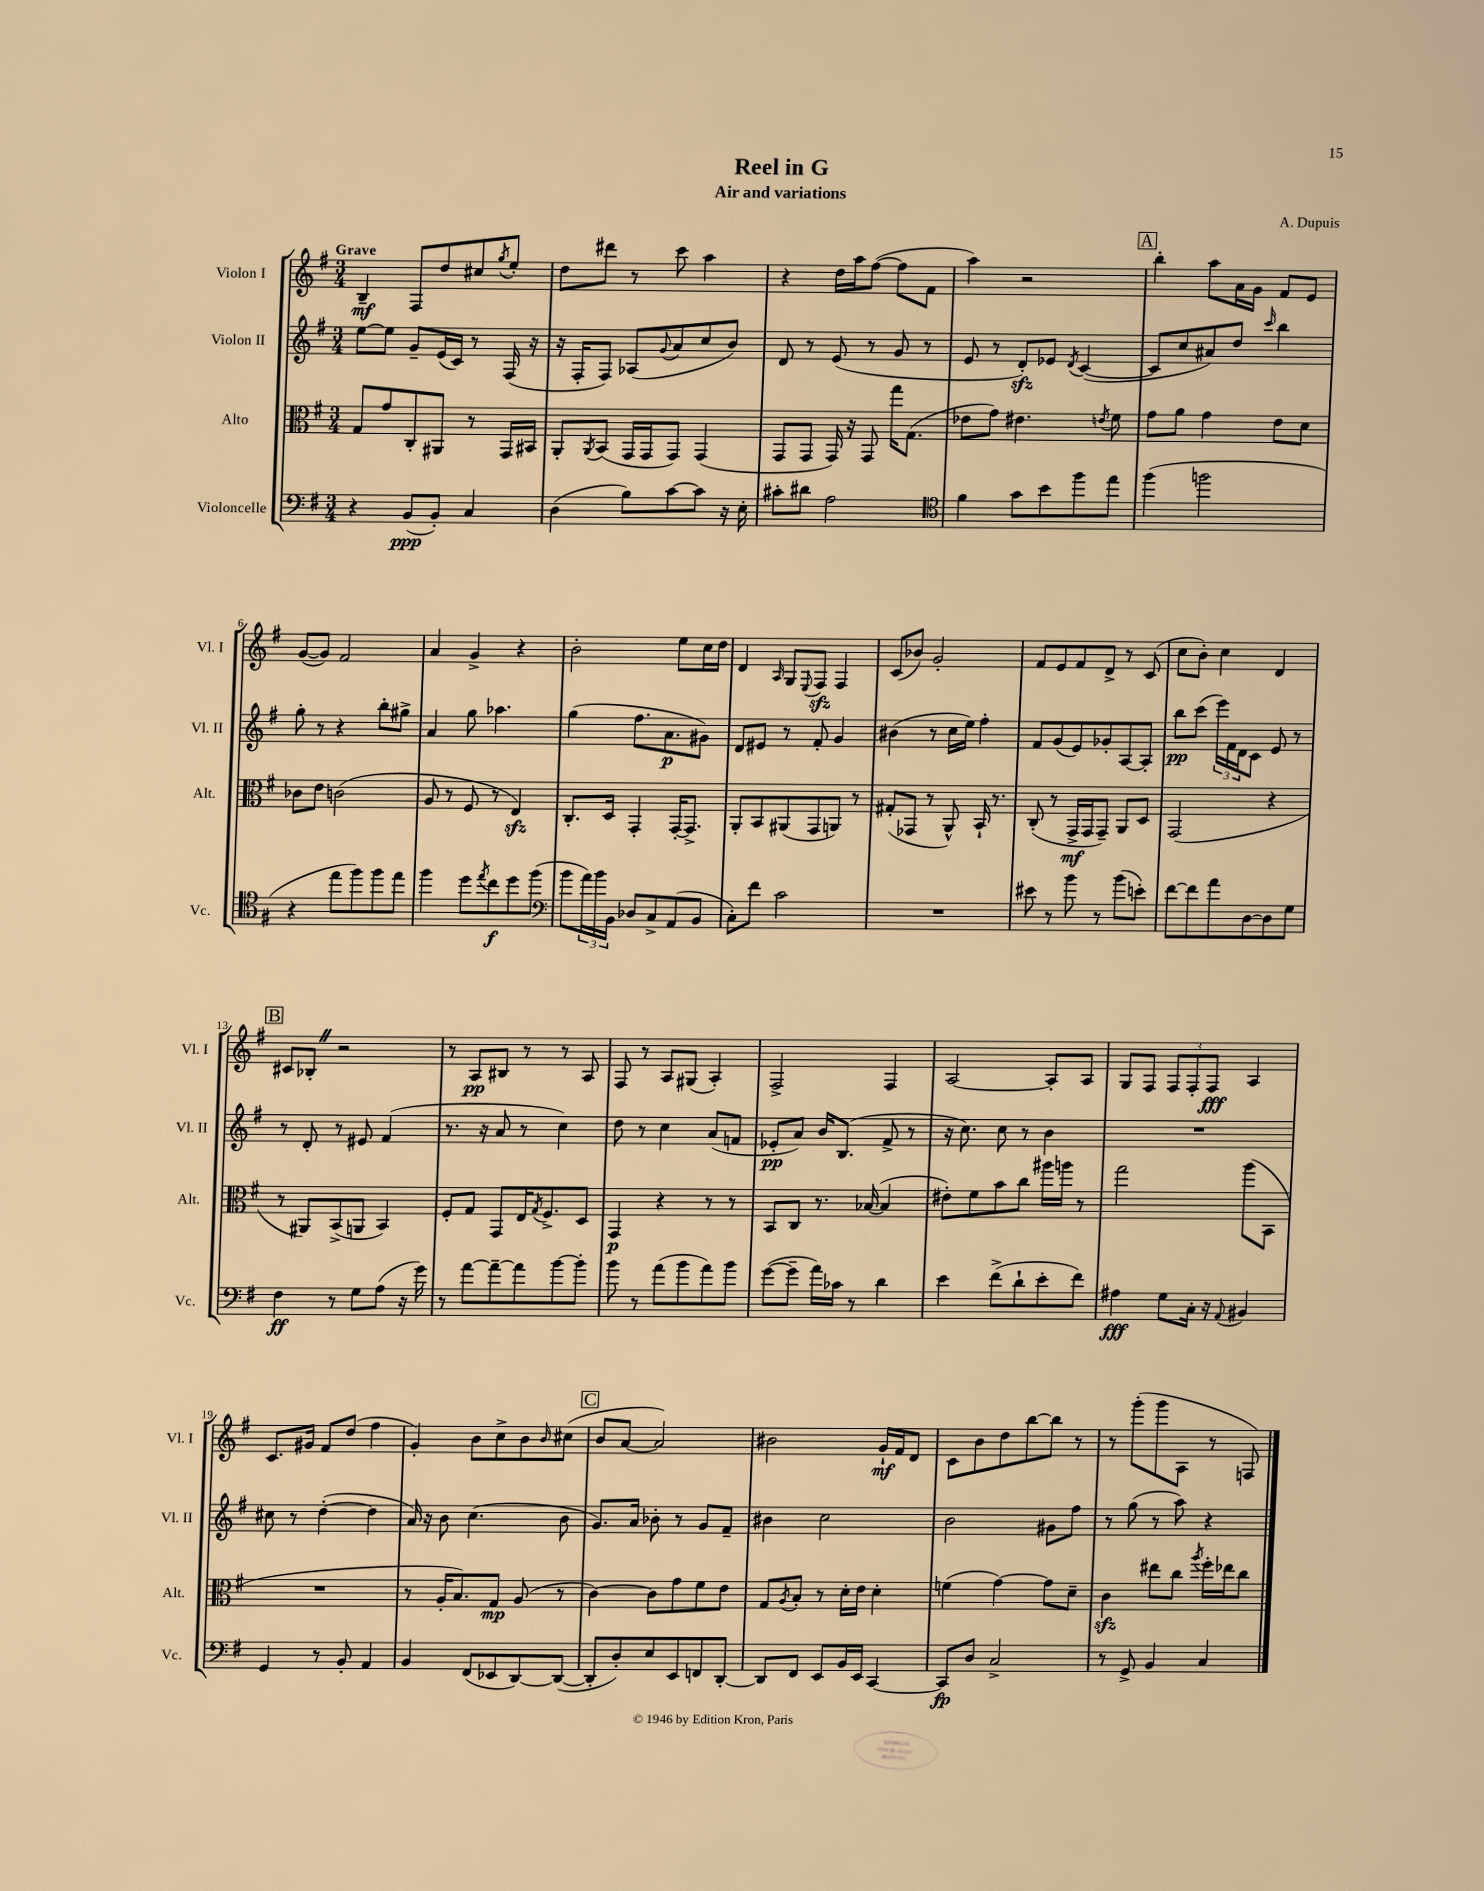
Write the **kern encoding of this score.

**kern	**dynam	**kern	**dynam	**kern	**dynam	**kern	**dynam
*part4	*part4	*part3	*part3	*part2	*part2	*part1	*part1
*staff4	*staff4	*staff3	*staff3	*staff2	*staff2	*staff1	*staff1
*I"Violoncelle	*	*I"Alto	*	*I"Violon II	*	*I"Violon I	*
*I'Vc.	*	*I'Alt.	*	*I'Vl. II	*	*I'Vl. I	*
*clefF4	*	*clefC3	*	*clefG2	*	*clefG2	*
*k[f#]	*	*k[f#]	*	*k[f#]	*	*k[f#]	*
*M3/4	*	*M3/4	*	*M3/4	*	*M3/4	*
=1	=1	=1	=1	=1	=1	=1	=1
!	!	!	!	!	!	!LO:TX:a:B:t=Grave	!
4r	.	8G/L	.	[8ee\L	.	4B~/	mf
.	.	8g/	.	8ee\J]	.	.	.
(8BB/L	ppp	8C'/	.	8g~/L	.	8F#/L	.
8BB'/J)	.	8AA#X/J	.	(16e/L	.	8dd/	.
.	.	.	.	16c/JJ)	.	.	.
4C/	.	8r	.	8r	.	8cc#X/	.
.	.	.	.	.	.	8qgg/	.
.	.	16GG/LL	.	(16F#/	.	8ee'/J	.
.	.	16BB#X/JJ	.	16r	.	.	.
=2	=2	=2	=2	=2	=2	=2	=2
(4D\	.	8AA'/L	.	16r	.	8dd\L	.
.	.	.	.	16F#'/KL	.	.	.
.	.	8qAA/	.	.	.	.	.
.	.	(8BB/J	.	8F#/J)	.	8ddd#X\J	.
8B\L)	.	16GG/LL	.	(8A-X/L	.	8r	.
.	.	16GG/J	.	.	.	.	.
.	.	.	.	8qqg/	.	.	.
[8c\	.	8GG/J)	.	8a/	.	8ccc\	.
8c\J]	.	(4GG/	.	8cc/	.	4aa\	.
16r	.	.	.	8b/J)	.	.	.
16E'\	.	.	.	.	.	.	.
=3	=3	=3	=3	=3	=3	=3	=3
8c#X'\L	.	8GG/L	.	8d/	.	4r	.
8d#X\J	.	8GG/J	.	8r	.	.	.
2A\	.	16GG/)	.	(8e/	.	16dd\LL	.
.	.	16r	.	.	.	16aa\J	.
.	.	8GG/	.	8r	.	([8ff#\J	.
.	.	16gg\KL	.	8g/	.	8ff#\L]	.
.	.	(8.G\J	.	.	.	.	.
.	.	.	.	8r	.	8f#\J	.
=4	=4	=4	=4	=4	=4	=4	=4
*clefC4	*	*	*	*	*	*	*
4f#\	.	8e-X\L	.	8e/	.	4aa\)	.
.	.	8g\J)	.	8r	.	.	.
8g\L	.	4.e#X\	.	8dzz'/L)	.	2r	.
8b\	.	.	.	8e-X/J	.	.	.
.	.	.	.	8qd/	.	.	.
8ff#\	.	.	.	([4c/	.	.	.
.	.	8qen/	.	.	.	.	.
8ee\J	.	8f#\	.	.	.	.	.
!!LO:REH:place=s1:t=A
=5	=5	=5	=5	=5	=5	=5	=5
(4ff#\	.	8g\L	.	8c/L]	.	4bb'\	.
.	.	8a\J	.	8cc/	.	.	.
2ffn\	.	4g\	.	8a#X/)	.	8aa\L	.
.	.	.	.	8dd/J	.	16a\L	.
.	.	.	.	.	.	16g\JJ	.
.	.	.	.	16qqccc/	.	.	.
.	.	8e\L	.	4bb\	.	8f#/L	.
.	.	8d\J	.	.	.	8e/J	.
!!LO:LB:g=z
=6	=6	=6	=6	=6	=6	=6	=6
4r	.	8c-X\L	.	8gg'\	.	([8g/L	.
.	.	8e\J	.	8r	.	8g/J])	.
8ee\L	.	(2cn\	.	4r	.	2f#/	.
8ff#\)	.	.	.	.	.	.	.
8ff#\	.	.	.	8bb'\L	.	.	.
8ee\J	.	.	.	8gg#X^\J	.	.	.
=7	=7	=7	=7	=7	=7	=7	=7
4ff#\	.	8A/	.	4a/	.	4a/	.
.	.	8r	.	.	.	.	.
8dd\L	.	8F#/	.	8gg\	.	4g^/	.
8qee/	.	.	.	.	.	.	.
8cc\	f	8r	.	4.aa-X\	.	.	.
8dd\	.	4Ezz/)	.	.	.	4r	.
(8ff#\J	.	.	.	.	.	.	.
=8	=8	=8	=8	=8	=8	=8	=8
*clefF4	*	*	*	*	*	*	*
8b\L	.	8.C'/L	.	(4gg\	.	2b'\	.
24a\L)	.	.	.	.	.	.	.
24b\	.	.	.	.	.	.	.
.	.	16D/Jk	.	.	.	.	.
24BB\JJ	.	.	.	.	.	.	.
8D-X/L	.	4GG'/	.	8.ff#\L	.	.	.
8C^/	.	.	.	.	.	.	.
.	.	.	.	8.a\	p	.	.
(8AA/	.	[16GG'/KL	.	.	.	8ee\L	.
.	.	8.GG^/J]	.	.	.	.	.
8BB/J	.	.	.	8g#X\J)	.	16cc\L	.
.	.	.	.	.	.	16dd\JJ	.
=9	=9	=9	=9	=9	=9	=9	=9
8C'\L)	.	8AA'/L	.	8d/L	.	4d/	.
8f#\J	.	8BB/	.	8e#X/J	.	.	.
.	.	.	.	.	.	16qqA/	.
2c\	.	(8AA#X/	.	8r	.	8G/L	.
.	.	.	.	.	.	8qqE/	.
.	.	8GG/	.	8f#'/	.	8F#zz/J	.
.	.	8AAn/J)	.	4g/	.	4F#/	.
.	.	8r	.	.	.	.	.
=10	=10	=10	=10	=10	=10	=10	=10
2.r	.	(8G#X'/L	.	(4b#X\	.	(8c/L	.
.	.	8GG-X/J	.	.	.	8b-X/J)	.
.	.	8r	.	8r	.	2g'/	.
.	.	8AA^^/)	.	16cc\LL	.	.	.
.	.	.	.	16ee\JJ)	.	.	.
.	.	16BB`/	.	4ff#'\	.	.	.
.	.	8.r	.	.	.	.	.
=11	=11	=11	=11	=11	=11	=11	=11
8e#X\	.	(8C'/	.	8f#/L	.	8f#/L	.
8r	.	8r	.	(8g/	.	8e/	.
8b\	.	16GG^/LL	mf	8e/)	.	8f#/	.
.	.	16GG/J	.	.	.	.	.
8r	.	8GG~/J)	.	8g-X'/	.	8d^/J	.
(8b\L	.	8AA/L	.	[8A/	.	8r	.
8en'\J)	.	8D/J	.	8A'/J]	.	(8c/	.
=12	=12	=12	=12	=12	=12	=12	=12
[8f#\L	.	(2GG/	.	8bb\L	pp	8cc\L	.
8f#\]	.	.	.	(8ccc\J	.	8b'\J)	.
8a\	.	.	.	24eee\LL)	.	4cc\	.
.	.	.	.	24f#\	.	.	.
.	.	.	.	24d\J	.	.	.
[8D\	.	.	.	8c\J	.	.	.
8D\]	.	4r	.	8e/	.	4d/	.
8G\J	.	.	.	8r	.	.	.
!!LO:LB:g=z
!!LO:REH:place=s1:t=B
=13	=13	=13	=13	=13	=13	=13	=13
4F#\	ff	8r	.	8r	.	8c#X/L	.
.	.	8AA#X/L)	.	8d'/	.	8B-X'Z/J	.
8r	.	(8BB^/	.	8r	.	2r	.
8G\L	.	8AAn/J	.	8e#X/	.	.	.
(8A\J	.	4BB/)	.	(4f#/	.	.	.
16r	.	.	.	.	.	.	.
16g\)	.	.	.	.	.	.	.
=14	=14	=14	=14	=14	=14	=14	=14
8r	.	8F#'/L	.	8.r	.	8r	.
[8a\L	.	8G/J	.	.	.	8A/L	pp
.	.	.	.	16r	.	.	.
8a~\_	.	8GG/L	.	8a/	.	8B#X/J	.
8a\]	.	16E/K	.	8r	.	8r	.
.	.	8qG/	.	.	.	.	.
.	.	8.F#^/	.	.	.	.	.
[8b\	.	.	.	4cc\)	.	8r	.
8b'\J]	.	8D/J	.	.	.	8A/	.
=15	=15	=15	=15	=15	=15	=15	=15
8b\	.	4GG/	p	8dd\	.	8F#/	.
8r	.	.	.	8r	.	8r	.
(8a\L	.	4r	.	4cc\	.	8A/L	.
8b\	.	.	.	.	.	(8G#X/J	.
8a\)	.	8r	.	(8a/L	.	4A'/)	.
8b\J	.	8r	.	8fn/J	.	.	.
=16	=16	=16	=16	=16	=16	=16	=16
([8g\L	.	8BB/L	.	8e-X'/L	pp	2F#^/	.
8g~\J]	.	8C/J	.	8a/J)	.	.	.
16a\LL)	.	8.r	.	16b/KL	.	.	.
16c-X\JJ	.	.	.	(8.B/J	.	.	.
8r	.	.	.	.	.	.	.
.	.	([16B-X/	.	.	.	.	.
4d\	.	4B-/]	.	8f#^/	.	4F#/	.
.	.	.	.	8r	.	.	.
=17	=17	=17	=17	=17	=17	=17	=17
4e\	.	8e#X'\L)	.	16r	.	[2A/	.
.	.	.	.	8.cc\)	.	.	.
.	.	8f#\	.	.	.	.	.
(8f#^\L	.	8b\	.	8cc\	.	.	.
8d`\	.	8cc\J	.	8r	.	.	.
8e'\	.	16aa#X\LL	.	4b\	.	8A'/L]	.
.	.	16aan\JJ	.	.	.	.	.
8f#\J)	.	8r	.	.	.	8A/J	.
=18	=18	=18	=18	=18	=18	=18	=18
4A#X\	fff	2gg\	.	2.r	.	8G/L	.
.	.	.	.	.	.	8F#/J	.
8G\L	.	.	.	.	.	12F#/L	.
.	.	.	.	.	.	12F#'/	.
16C'\Jk	.	.	.	.	.	.	.
.	.	.	.	.	.	12F#/J	fff
16r	.	.	.	.	.	.	.
8qqAA/	.	.	.	.	.	.	.
4BB#X/	.	(8aa\L	.	.	.	4A/	.
.	.	8BB\J	.	.	.	.	.
!!LO:LB:g=z
=19	=19	=19	=19	=19	=19	=19	=19
4GG/	.	2.r	.	8cc#X\	.	8.c/L	.
.	.	.	.	8r	.	.	.
.	.	.	.	.	.	16g#X/Jk	.
8r	.	.	.	([4dd'\	.	8f#/L	.
8BB'/	.	.	.	.	.	(8dd/J	.
4AA/	.	.	.	4dd\]	.	4ff#\	.
=20	=20	=20	=20	=20	=20	=20	=20
4BB/	.	8r	.	16a/)	.	4g'/)	.
.	.	.	.	16r	.	.	.
.	.	16A'/KL	.	8b\	.	.	.
.	.	8.B/)	.	.	.	.	.
(8FF#/L	.	.	.	(4.cc\	.	8b\L	.
8EE-X/	.	8G/J	mp	.	.	8cc^\	.
[8DD/)	.	(8A/	.	.	.	8b\	.
.	.	.	.	.	.	16qqb/	.
(8DD/J_	.	8r	.	8b\	.	(8cc#X\J	.
!!LO:REH:place=s1:t=C
=21	=21	=21	=21	=21	=21	=21	=21
8DD'/L]	.	[4c\)	.	8.g/L)	.	8b/L	.
8D'/)	.	.	.	.	.	[8a/J	.
.	.	.	.	16a/Jk	.	.	.
8E/	.	8c\L]	.	8b-X'\	.	2a/])	.
8EE/	.	8g\	.	8r	.	.	.
8FFn/	.	8f#\	.	8g/L	.	.	.
[8DD'/J	.	8e\J	.	8f#~/J	.	.	.
=22	=22	=22	=22	=22	=22	=22	=22
8DD/L]	.	8G/L	.	4b#X\	.	2b#X\	.
.	.	8qA/	.	.	.	.	.
8FF#/J	.	8B'/J	.	.	.	.	.
8EE/L	.	8r	.	2cc\	.	.	.
16BB/L	.	16d'\LL	.	.	.	.	.
16EE/JJ	.	16e\JJ	.	.	.	.	.
[4CC/	.	4d'\	.	.	.	16g`/LL	mf
.	.	.	.	.	.	16f#/J	.
.	.	.	.	.	.	8d/J	.
=23	=23	=23	=23	=23	=23	=23	=23
8CC/L]	fp	(4fn\	.	2b\	.	8c\L	.
8D/J	.	.	.	.	.	8b\	.
2C^/	.	[4g\)	.	.	.	8dd\	.
.	.	.	.	.	.	[8bb\	.
.	.	8g\L]	.	8g#X\L	.	8bb\J]	.
.	.	8d~\J	.	8ff#\J	.	8r	.
=24	=24	=24	=24	=24	=24	=24	=24
8r	.	4czz\	.	8r	.	8r	.
8GG^/	.	.	.	(8gg\	.	(8ggg'\L	.
4BB/	.	8ee#X\L	.	8r	.	8ggg\	.
.	.	8cc\J	.	8aa\)	.	8A\J	.
.	.	8qaa/	.	.	.	.	.
4C/	.	16ff#'\LL	.	4r	.	8r	.
.	.	16ee-X\J	.	.	.	.	.
.	.	8cc\J	.	.	.	8Fn/)	.
==	==	==	==	==	==	==	==
*-	*-	*-	*-	*-	*-	*-	*-
